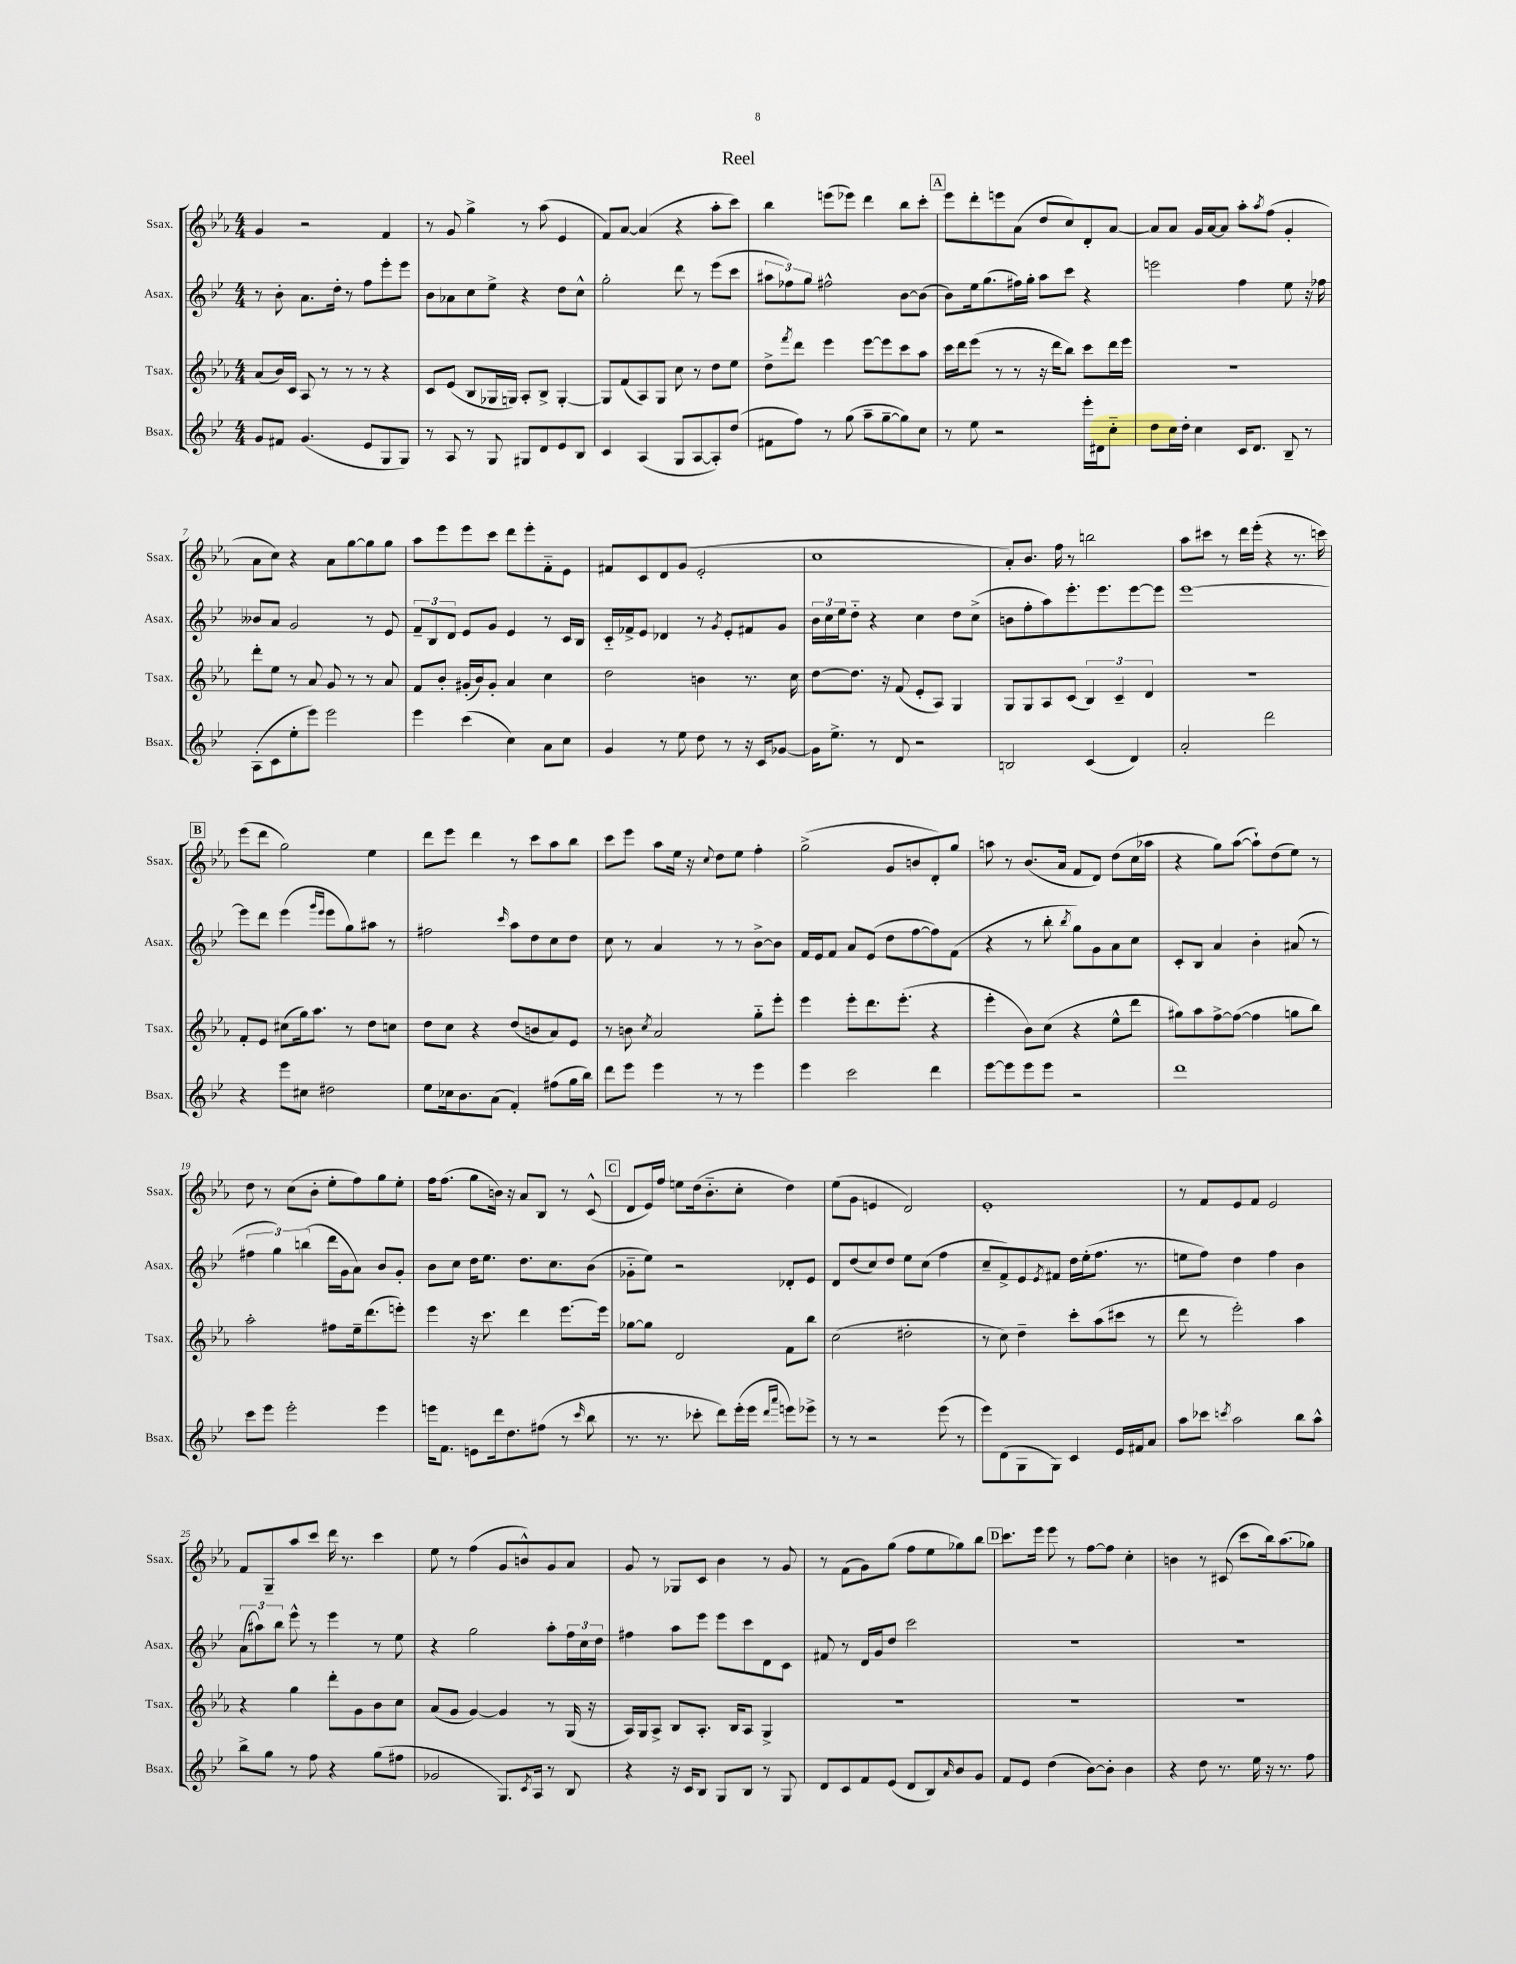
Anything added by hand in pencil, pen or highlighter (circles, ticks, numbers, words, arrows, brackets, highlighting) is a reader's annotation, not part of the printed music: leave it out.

**kern	**kern	**kern	**kern
*staff4	*staff3	*staff2	*staff1
*clefG2	*clefG2	*clefG2	*clefG2
*k[b-e-]	*k[b-e-a-]	*k[b-e-]	*k[b-e-a-]
*M4/4	*M4/4	*M4/4	*M4/4
8g/L	(8a-/L	8r	4g/
8f#/J	16b-/L)	8b-'\	.
.	16c/JJ	.	.
(4.g/	8A-/	8.a\L	2r
.	8r	.	.
.	.	16dd'\Jk	.
.	8r	8r	.
8e-/L	8r	8ff\L	.
8G/	4r	8eee-'\	4f/
8G/J)	.	8eee-\J	.
=	=	=	=
8r	8c/L	8b-\L	8r
8A/	(8e-/J	8a-\	8g/
8r	8B-/L	8cc\	4gg^\
8G/	16G-/L	8ee-^\J	.
.	16G/JJ)	.	.
8G#/L	8A-'/L	4r	8r
8d/	8B-^/J	.	(8aa-\
8e-/	[4G'/	8dd\L	4e-/
8B-/J	.	8cc^^\J	.
=	=	=	=
4c/	8G/]L	2gg'\	8f/L)
.	(8f/	.	[8a-/J
(4A/	8A-/)	.	(4a-/]
.	8G/J	.	.
8G/L	8cc\	8ddd\	4r
[8A/	8r	8r	.
8A'/])	8dd\L	(8eee-\L	8aa-'\L
(8dd/J	8ee-\J	8ccc\J	8ccc\J)
=	=	=	=
8f#\L	8dd^\L	12aa#\L	4bb-\
.	.	12ff-\)	.
.	8qfff/	.	.
8ff\J)	8ddd\J	.	.
.	.	12gg\J	.
8r	4eee-\	2ff#^^\	(8eee\L
(8gg\	.	.	8eee-\J)
8aa~\L	[8eee-\L	.	4ddd\
[8gg~\	8eee-\]	.	.
8gg\])	8ccc\	[8b-\L	8bb-\L
8cc\J	8aa-\J	(8b-\]J	8ccc'\J
=	=	=	=
8r	16ccc\LL	8b-\L)	8eee-\L
.	16ddd\J	.	.
8ee-\	(8eee-\J	16ee-\k	8ddd'\
.	.	(8.gg\	.
2r	8r	.	8eee\
.	8r	16ff#\L)	(8a-\J
.	.	16gg'\JJ	.
.	16r	8aa\L	8dd/L
.	16ddd\LK	.	.
.	8bb-\J)	8ccc\J	8cc/)
16eee-'\LL	8ccc\L	4r	8d'/
16d#\J	.	.	.
8cc'~\J	16ddd\L	.	[8a-/J
.	16eee-\JJ	.	.
=	=	=	=
8dd\L	1r	2eee\	8a-/]L
16cc\L	.	.	8a-/J
16dd'\JJ	.	.	.
4cc\	.	.	16g/LL
.	.	.	[16a-/J
.	.	.	8a-/]J
16c/LK	.	4ff\	8aa-'\L
8.d/J	.	.	.
.	.	.	8qaa-/
.	.	.	(8ff\J
8B-~/	.	8ee-\	4g'/
8r	.	16r	.
.	.	16ff-\	.
=	=	=	=
(8A'\L	8ddd'\L	8b--/L	8a-\L
8c\	8ee-\J	8a/J	8cc\J)
8ee-'\	8r	2g/	4r
8eee-\J)	8a-/	.	.
2eee-\	8g/	.	8a-\L
.	8r	.	[8gg\
.	8r	8r	8gg\]
.	8a-/	8e-/	8gg\J
=	=	=	=
4eee-\	8f/L	12f~/L	8aa-\L
.	.	12B-/	.
.	8b-'/J	.	8eee-\
.	.	12d/J	.
(4ccc\	(16g#'/LL	8e-/L	8eee-\
.	16b-/J)	.	.
.	8g#'/J	8g/J	8ccc\J
4cc\)	4a-/	4e-/	8ddd\L
.	.	.	8eee-'\
8a\L	4cc\	8r	8f'~\
8cc\J	.	16c/LL	8e-\J
.	.	16B-/JJ	.
=	=	=	=
4g/	2dd\	16c'~/LL	8f#/L
.	.	16f-^/J	.
.	.	8e-/J	8c/
8r	.	4d-/	8d/
8ee-\	.	.	(8g/J
8dd\	4b\	8r	2e-'/
.	.	8qg/	.
8r	.	8e-'/L	.
16r	8.r	8f#/	.
16c/LK	.	.	.
[8g-/J	.	8g/J	.
.	16cc\	.	.
=	=	=	=
16g-\]LK	[8dd\L	24b-\LL	1cc
.	.	24cc\	.
8.ee-^\J	.	.	.
.	.	24ee-\J	.
.	8.dd\]J	8dd'~\J	.
8r	.	4r	.
.	16r	.	.
8d/	(8f/	.	.
2r	8e-'/L	4cc\	.
.	8A-/J)	.	.
.	4G/	8dd\L	.
.	.	(8cc^\J	.
=	=	=	=
2B/	8G/L	8b\L	8a-'/L)
.	8G/	8ff'\	8.b-/J
.	8A-/	8aa\)	.
.	.	.	16ff\
.	(8c/J	8.eee-'\	8r
(4c/	6B-/)	.	2bb\
.	.	8.eee-\	.
.	6c~/	.	.
4d/)	.	[8eee-\	.
.	6d/	.	.
.	.	8eee-\]J	.
=	=	=	=
2a'/	1r	[1eee-	8aa-\L
.	.	.	8ccc#\J
.	.	.	8r
.	.	.	16ddd\LL
.	.	.	(16eee-'\JJ
2ddd\	.	.	4r
.	.	.	8.r
.	.	.	16ccc\)
=	=	=	=
4r	8f'/L	8eee-\]L	(8eee-\L
.	8e-/J	8ddd\J	8ddd\J
8eee-\L	(8cc#\L	(4eee-\	2gg\)
8cc#\J	16gg\k)	.	.
.	8.aa-\J	.	.
.	.	16qqggg/LL	.
.	.	16qqeee-/JJ	.
2dd#\	.	8eee-\L	.
.	8r	8gg\)	.
.	8dd\L	8aa#\J	4ee-\
.	8cc\J	8r	.
=	=	=	=
8ee-\L	8dd\L	2ff#\	8ddd\L
16cc-\k	8cc\J	.	8eee-\J
8.b-\	.	.	.
.	4r	.	4ddd\
(8a\J	.	.	.
.	.	16qqccc/	.
4f'/)	(8dd/L	8aa\L	8r
.	8b/	8dd\	8ccc\L
(8ff#\L	8a-/)	8cc\	8aa-\
16gg\L	8e-/J	8dd\J	8bb-\J
16bb-\JJ)	.	.	.
=	=	=	=
8ddd\L	8r	8cc\	8ccc\L
8eee-\J	8b\	8r	8eee-\J
.	8qcc/	.	.
4eee-\	2a-/	4a/	8aa-\L
.	.	.	16ee-\Jk
.	.	.	16r
.	.	.	8qqcc/
8r	.	8r	8dd\L
8r	.	8r	8ee-\J
4eee-\	8gg'~\L	[8b-^\L	4ff'\
.	8eee-'\J	8b-\]J	.
=	=	=	=
4eee-\	4eee-\	16f/LL	(2gg^\
.	.	16e-/J	.
.	.	8f/J	.
2ccc\	8eee-'\L	8a/L	.
.	8.ddd\	(8e-/J	.
.	.	8dd\L	8g/L
.	(8.eee-'\J	.	.
.	.	[8ff\	8b/
4ddd\	4r	8ff\])	8d'/)
.	.	(8f\J	8gg/J
=	=	=	=
[8eee-\L	4eee-'\	4r	8aa\
8eee-\]	.	.	8r
8eee-\	8b-\L)	8r	(8.b-/L
8eee-\J	(8cc\J	8bb-'\	.
.	.	.	16a-/Jk
.	.	8qbb-/	.
2r	4r	8gg\L)	8f/L
.	.	8g\	8d/J)
.	8ee-^^\L	8a\	(8dd\L
.	8ddd\J	8cc\J	16cc\L
.	.	.	16aa-\JJ
=	=	=	=
1ddd	8gg#\L)	8c'/L	4r
.	8aa-\	8B-/J	.
.	[8ff^\	4a/	8gg\L)
.	(8ff\_J	.	([8aa-\J
.	4ff\]	4b-'\	8aa-`\]L)
.	.	.	(8dd\
.	8gg\L	(8a#/	8ee-\J)
.	8bb-\J)	8r	8r
=	=	=	=
8ccc\L	2aa-'\	6ff#\	8dd\
8eee-\J	.	.	8r
.	.	6gg\)	.
2eee-'\	.	.	(8cc\L
.	.	(6bb\	.
.	.	.	8b-'\J
.	8ff#\L	16ddd\LL	8ee-'\L
.	.	16g\J	.
.	16ee-~\k	8a\J)	8ff\)
.	(8.ddd\	.	.
4eee-\	.	8b-/L	8gg\
.	8eee'\J)	8g'/J	8ee-'\J
=	=	=	=
16eee\LK	4eee-\	8b-\L	16ff\LK
8.f\J	.	.	(8.ff\J
.	.	8cc\J	.
8e\L	16r	16dd\LK	8gg\L
.	8.ccc\	8.ee-\J	.
16ddd\k	.	.	16b\Jk)
8.dd\	.	.	16r
.	4ddd\	8.dd\L	8a-/L
(8ff#\J	.	.	8B-/J
.	.	8.cc\	.
8r	[8.eee-\L	.	8r
16qqccc/	.	.	.
8bb-\	.	(8b-\J	(8c^^/
.	16eee-\]Jk	.	.
=	=	=	=
8.r	[8gg-\L	8g-'~\L	8d/L
.	8gg-\]J	8ee-\J)	16e-/L)
8.r	.	.	16ff/JJ
.	2d/	2r	8ee\L
8ccc-'\	.	.	(16dd\k
.	.	.	8.b-'~\
8ddd\L)	.	.	.
(16eee-'\L	.	.	8cc'\J
16eee-\JJ	.	.	.
16qqddd/LL	.	.	.
16qqaaa/JJ	.	.	.
8eee\L)	8f\L	8d-'/L	4dd\)
8eee-^\J	8bb-\J	8e-/J	.
=	=	=	=
8r	(2cc\	8d/L	(8ee-\L
8r	.	(8dd/	8g\J
2r	.	8cc/)	4e/
.	.	8dd/J	.
.	2dd#'\	8ee-\L	2d/)
.	.	(8cc\J	.
(8eee-\	.	4ff\	.
8r	.	.	.
=	=	=	=
8eee-\L)	8r	8cc~/L	1e-'
(8d\	8cc\)	8f^/)	.
8G\	4dd~\	8e-/	.
.	.	8qe-/	.
8G\J)	.	8f#/J	.
4c/	8ccc'\L	16dd\LL	.
.	.	(16ee-'\J	.
.	(8aa-\	8.ff\J	.
16e-/LL	8ccc#\J	.	.
16f#/J	.	8.r	.
8a/J	8r	.	.
=	=	=	=
8aa\L	8ddd\	8ee\L	8r
8ccc-\J	8r	8ff\J)	8f/L
8qccc/	.	.	.
2aa\	2eee-'\)	4dd\	8e-/
.	.	.	8f/J
.	.	4ff\	2e-/
8bb-\L	4aa-\	4b-\	.
8aa^^\J	.	.	.
=	=	=	=
8bb-^\L	4r	(12a\L	8f/L
.	.	12aa#\)	.
8gg\J	.	.	8G~/
.	.	12bb-\J	.
8r	4gg\	8eee-^^\	8aa-/
8ff\	.	8r	8ccc/J
4r	8ddd'\L	4eee-\	16ddd\
.	.	.	8.r
.	8g\	.	.
(8gg\L	8b-\	8r	4ccc\
8ff#\J	8cc\J	8ee-\	.
=	=	=	=
2g-/	(8a-/L	4r	8ee-\
.	8g/J	.	8r
.	[4g/)	2gg\	(4ff\
8.G/L)	4g/]	.	8g/L
.	.	.	8b^^/)
8qc/	.	.	.
16A/Jk	.	.	.
8r	8r	8aa'\L	8g/
8B-/	(16G/	24ff\L	8a-/J
.	.	24cc\	.
.	16r	.	.
.	.	24dd\JJ	.
=	=	=	=
4r	16A-/LL)	4ff#\	8g/
.	16G/J	.	.
.	8A-^/J	.	8r
16r	8B-/L	8aa\L	8G-/L
16c/LK	.	.	.
8B-/J	8.A-'/J	8eee-\J	8c/J
8G/L	.	8eee-\L	4b-\
.	16B-/LK	.	.
8B-/J	8A-/J	8ccc\	.
8r	4G^/	8d\	8r
8G/	.	8c\J	8g/
=	=	=	=
8d/L	1r	8f#/	8r
8c/	.	8r	(8f\L
8f/	.	16d/LL	8g\)
.	.	16g/J	.
(8e-/J	.	8dd/J	(8gg\J
8d/L	.	2ccc\	8ff\L
8B-/)	.	.	8ee-\
16qqa/	.	.	.
8b-/	.	.	8gg-\)
8g/J	.	.	8bb-\J
=	=	=	=
8f/L	1r	1r	8.ccc\L
8e-/J	.	.	.
.	.	.	16eee-\Jk
(4dd\	.	.	8eee-\
.	.	.	8r
[8b-\L)	.	.	[8ff\L
8b-'\]J	.	.	8ff\]J
4b-\	.	.	4cc'\
=	=	=	=
4r	1r	1r	4b\
8dd\	.	.	8r
8.r	.	.	(8c#/
.	.	.	8ccc\L
16ee-\	.	.	.
16r	.	.	16bb-\k)
8.r	.	.	(8.aa-\
8ff\	.	.	8gg-\J)
==	==	==	==
*-	*-	*-	*-
